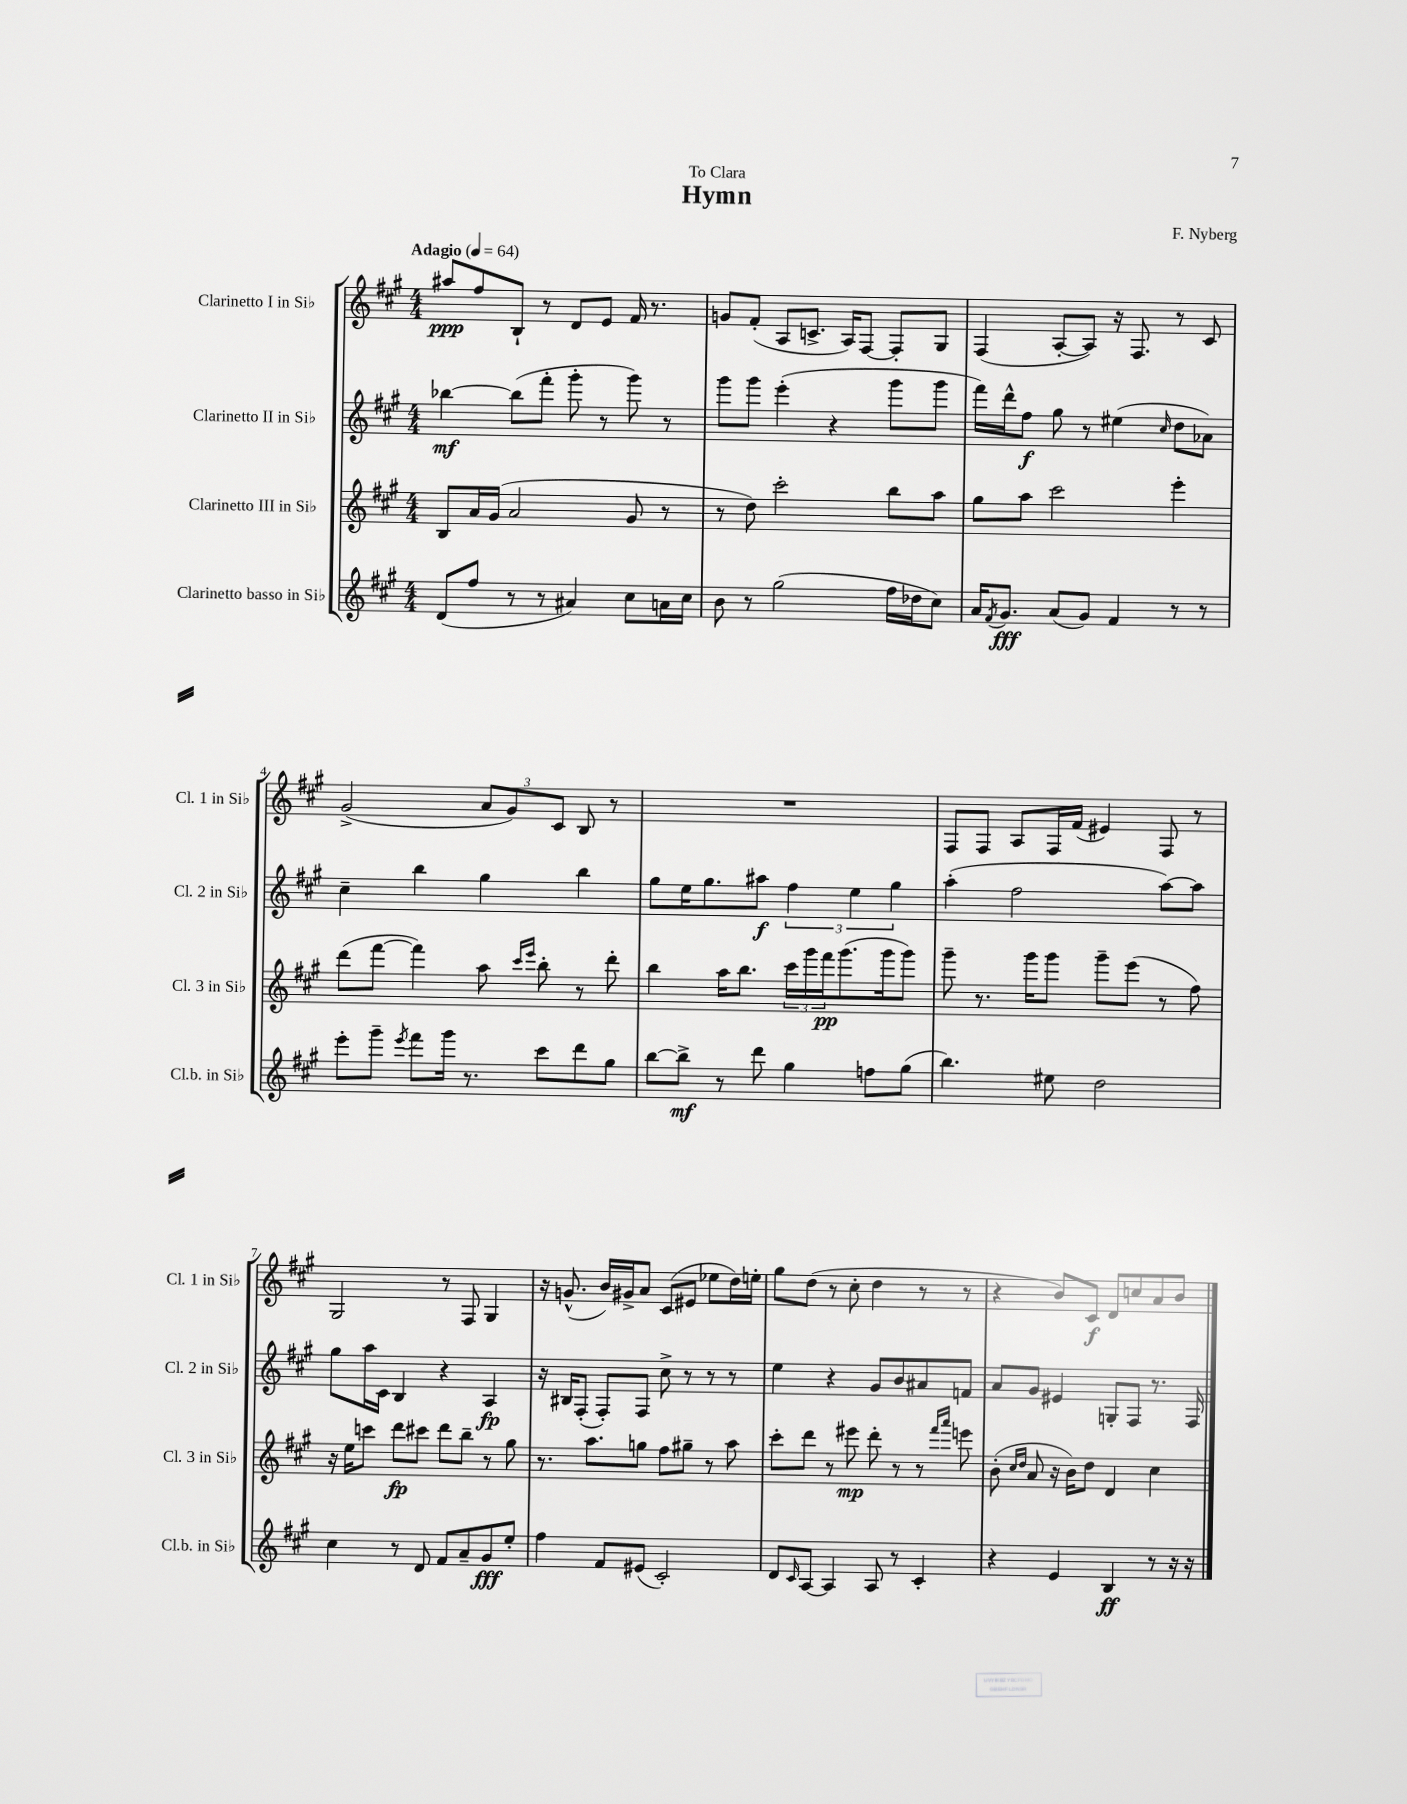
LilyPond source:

\header { title = "Hymn" composer = "F. Nyberg" dedication = "To Clara" }
<<
\new StaffGroup <<
\new Staff = "s0" \with { instrumentName = "Clarinetto I in Sib" shortInstrumentName = "Cl. 1 in Sib" } {
    \clef treble \key a \major \numericTimeSignature \time 4/4 \tempo "Adagio" 4 = 64
    ais''8\ppp fis''8 b8-! r8 d'8 e'8 fis'16 r8. |
    g'8 fis'8-.( a8 c'8.-> a16) fis8~ fis8-. gis8 |
    fis4( a8~-. a8) r16 fis8. r8 cis'8 |
    gis'2->( \tuplet 3/2 { a'8 gis'8) cis'8 } b8 r8 |
    R1 |
    fis8 fis8 a8 fis16 fis'16( eis'4) fis8 r8 |
    gis2 r8 fis8 gis4 |
    r16 g'8.-^( b'16) gis'16-> a'8 cis'8( eis'8 ees''8 d''16) e''16-. |
    gis''8 d''8( r8 cis''8-. d''4 r8 r8 |
    r4 b'8) cis'8\f d'8 c''8 a'8 b'8 \bar "|." |
}
\new Staff = "s1" \with { instrumentName = "Clarinetto II in Sib" shortInstrumentName = "Cl. 2 in Sib" } {
    \clef treble \key a \major \numericTimeSignature \time 4/4
    bes''4~\mf bes''8( fis'''8-. gis'''8-. r8 gis'''8) r8 |
    gis'''8 gis'''8 e'''4-.( r4 gis'''8 gis'''8 |
    fis'''16) d'''16-^ fis''8\f gis''8 r8 eis''4( \grace { cis''16 } d''8 aes'8) |
    cis''4-- b''4 gis''4 b''4 |
    gis''8 e''16 gis''8. ais''8\f \tuplet 3/2 { fis''4 e''4 gis''4 } |
    a''4-.( fis''2 a''8~) a''8 |
    gis''8 a''16 cis'16 b4 r4 a4\fp |
    r16 bis16 fis8-.( fis8-.) fis8 cis''8-> r8 r8 r8 |
    e''4 r4 gis'8 b'8 ais'8 f'8 |
    a'8 gis'8 eis'4 g8-. fis8 r8. fis16 \bar "|." |
}
\new Staff = "s2" \with { instrumentName = "Clarinetto III in Sib" shortInstrumentName = "Cl. 3 in Sib" } {
    \clef treble \key a \major \numericTimeSignature \time 4/4
    b8 a'16 gis'16( a'2 gis'8 r8 |
    r8 d''8) cis'''2-. b''8 a''8 |
    gis''8 a''8 cis'''2 e'''4-. |
    d'''8( fis'''8~ fis'''4) a''8 \grace { cis'''16 e'''16 } b''8-. r8 d'''8-. |
    b''4 a''16 b''8. \tuplet 3/2 { cis'''16 gis'''16 fis'''16\pp } gis'''8.( gis'''16 gis'''8) |
    gis'''8-- r8. gis'''16 gis'''8 gis'''8-- e'''8( r8 fis''8) |
    r16 e''16 c'''8 d'''8\fp cis'''8 d'''8 b''8-- r8 gis''8 |
    r8. a''8. g''8 fis''8 gis''8-- r8 a''8 |
    cis'''8-. d'''8 r8 eis'''8\mp d'''8-. r8 r8 \grace { fis'''16 a'''16 } e'''8 |
    b'8-.( \grace { cis''16 d''16 } a'8 r16 b'16) d''8 d'4 cis''4 \bar "|." |
}
\new Staff = "s3" \with { instrumentName = "Clarinetto basso in Sib" shortInstrumentName = "Cl.b. in Sib" } {
    \clef treble \key a \major \numericTimeSignature \time 4/4
    d'8( fis''8 r8 r8 ais'4) cis''8 a'16 cis''16 |
    b'8 r8 gis''2( fis''16 des''16 cis''8) |
    a'16 \acciaccatura { fis'8 } gis'8.\fff a'8( gis'8) fis'4 r8 r8 |
    e'''8-. gis'''8-- \acciaccatura { e'''8 } fis'''8 gis'''16 r8. cis'''8 d'''8 gis''8 |
    b''8~ b''8->\mf r8 d'''8 gis''4 f''8 gis''8( |
    b''4.) eis''8 d''2 |
    cis''4 r8 d'8 fis'8 a'8-- gis'8\fff e''8-. |
    fis''4 fis'8 eis'8( cis'2-.) |
    d'8 \grace { cis'16 } a8~ a4 a8 r8 cis'4-. |
    r4 e'4 b4\ff r8 r16 r16 \bar "|." |
}
>>
>>
